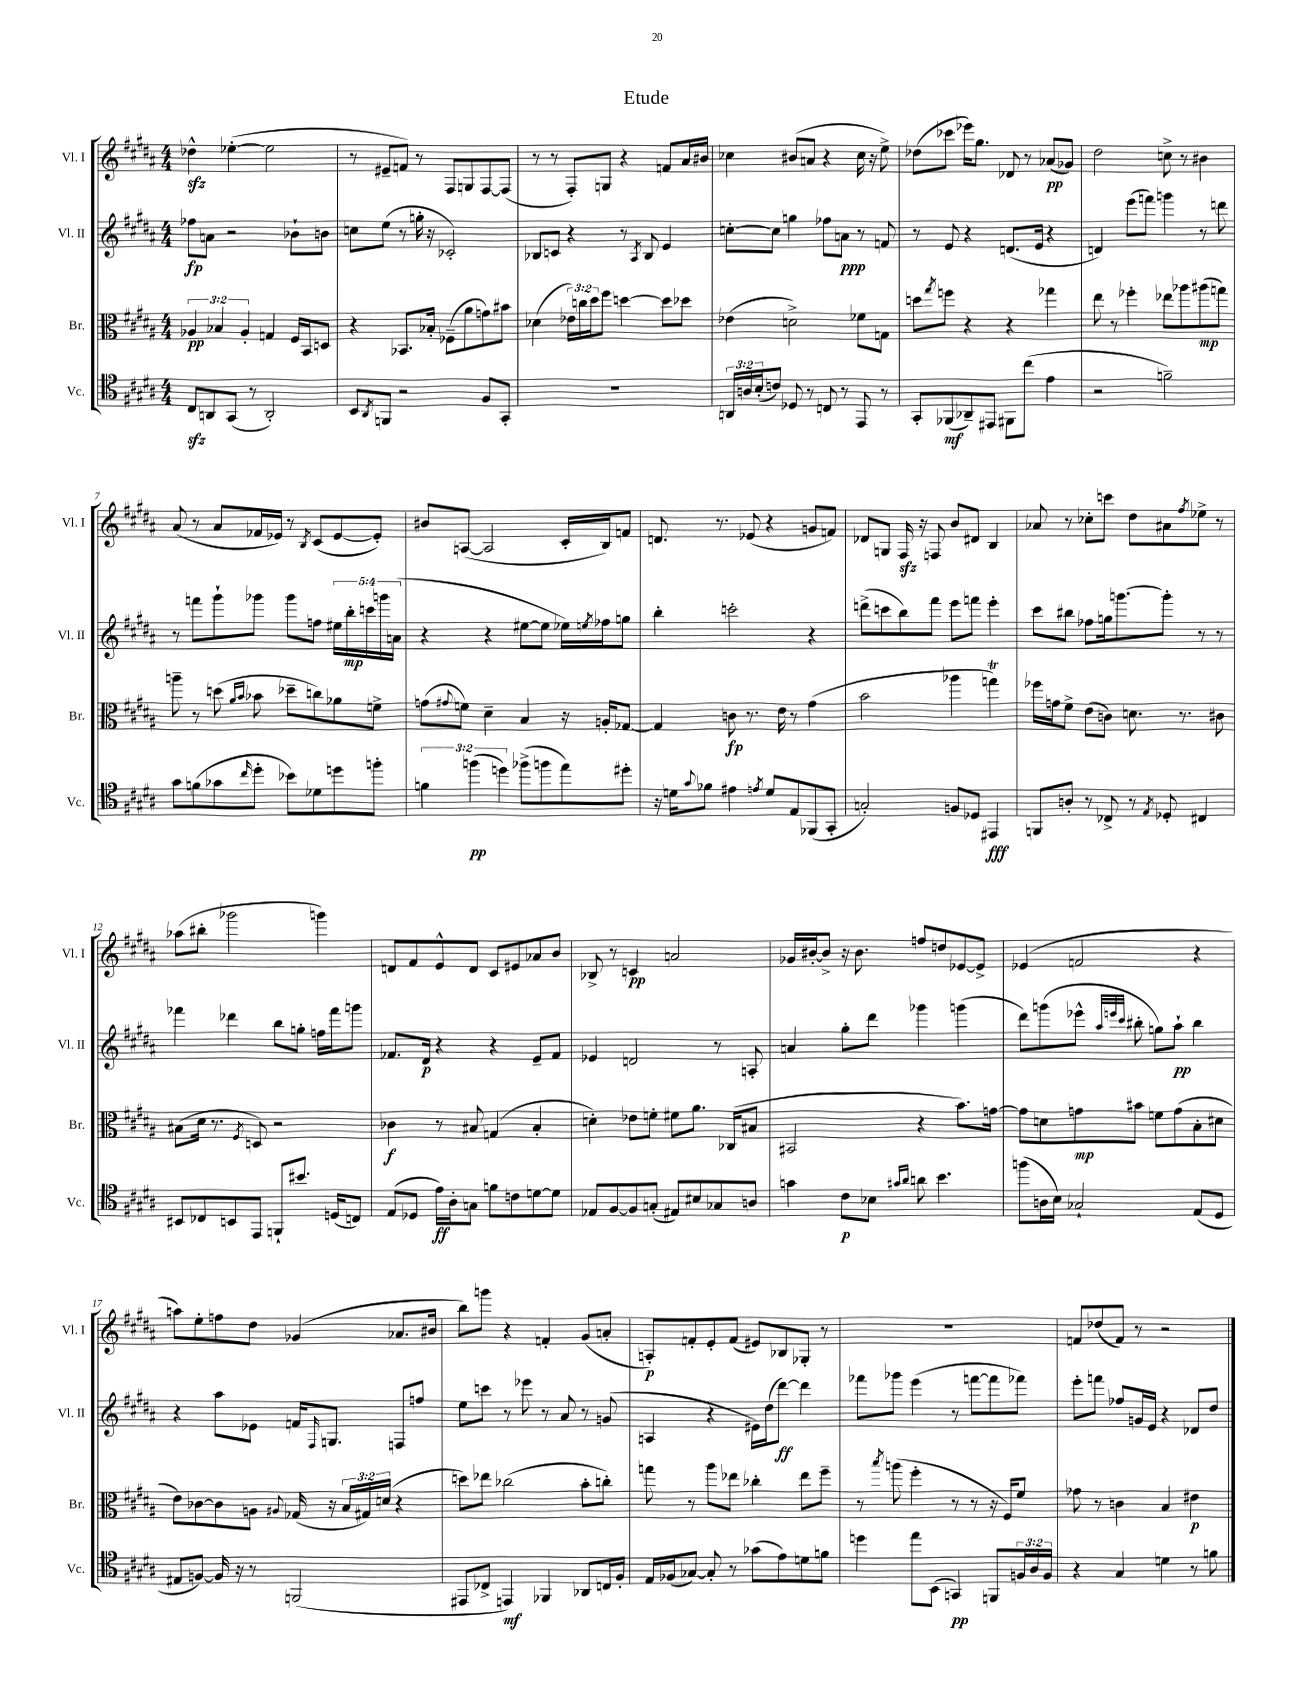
\header { title = "Etude" }
<<
\new StaffGroup <<
\new Staff = "s0" \with { instrumentName = "Vl. I" shortInstrumentName = "Vl. I" } {
    \clef treble \key b \major \numericTimeSignature \time 4/4
    des''4-^\sfz ees''4~-.( ees''2 |
    r8 eis'8-- f'8) r8 fis8 g8 fis8~ fis8( |
    r8 r8 fis8-.) g8 r4 f'8 ais'16 bis'16 |
    ces''4 bis'8( a'8 r4 ces''16 r16 e''8->) |
    des''8( ces'''8 ees'''16) gis''8. des'8 r8 aes'8\pp( ges'8) |
    dis''2 c''8-> r8 bis'4 |
    ais'8( r8 ais'8 fes'16 ees'16) r8 \acciaccatura { b8 } cis'8( ees'8~ ees'8-.) |
    bis'8 a8~( a2 cis'16-. b16) f'8 |
    d'8. r8. ees'8( r4 g'8 f'8) |
    des'8 g8 fis16\sfz r16 f8 b'8 dis'8 b4 |
    aes'8 r8 ces''8-. c'''8 dis''8 ais'8 \acciaccatura { fis''8 } ees''8-> r8 |
    aes''8( bis''8-. ges'''2 g'''4) |
    d'8 fis'8 e'8-^ d'8 cis'8 eis'8 aes'8 b'8 |
    bes8-> r8 c'4\pp a'2 |
    ges'16 bis'16~-. bis'8-> r16 bis'8. f''8 d''8 ees'8~ ees'8-> |
    ees'4( f'2 r4 |
    a''8) e''8-. f''8 dis''8 ges'4( aes'8. bis'16 |
    b''8) g'''8 r4 f'4-. gis'8( a'8-. |
    a8-.\p) f'8-. e'8-. f'8( eis'8) bes8 ges8-. r8 |
    R1 |
    f'8 des''8( f'8) r8 r2 \bar "|." |
}
\new Staff = "s1" \with { instrumentName = "Vl. II" shortInstrumentName = "Vl. II" } {
    \clef treble \key b \major \numericTimeSignature \time 4/4 \override Staff.TupletNumber.text = #tuplet-number::calc-fraction-text
    fes''8\fp a'8 r2 bes'8-! b'8 |
    c''8 e''8( r8 g''16-. r16 ces'2-.) |
    bes8 c'8 r4 r8 \acciaccatura { ais8 } bes8 e'4 |
    c''8~-. c''8 g''4 fes''8 a'8\ppp r8 f'8 |
    r8 e'8 r4 d'8.( e'16 r4 |
    d'4) e'''8( f'''8) g'''4 r8 d'''8 |
    r8 f'''8 gis'''8-! ges'''8 ges'''8 f''8 \tuplet 5/4 { eis''16 b''16-.\mp c'''16 g'''16 a'16( } |
    r4 r4 eis''8~ eis''8 ees''16) \acciaccatura { e''8 } fes''16 g''8 |
    b''4-. c'''2-. r4 |
    d'''8->( c'''8 b''8) fis'''8 e'''8 f'''8 e'''4-. |
    cis'''8 bis''8 fes''8 g''16 g'''8.~ g'''8-. r8 r8 |
    fes'''4 des'''4 b''8 g''8-. f''16 fes'''16 g'''8 |
    fes'8. dis'16\p r4 r4 e'8-- fes'8 |
    ees'4 d'2 r8 a8-. |
    a'4 gis''8-. dis'''8 ges'''4 g'''4( |
    dis'''8) g'''8( ees'''8-^ \grace { ais''32 e'''32 cis'''32 } bis''8-. g''8) ais''8-!\pp bis''4 |
    r4 ais''8 ees'8 f'16 \grace { fis16 } g8. f8 f''8 |
    e''8 c'''8 r8 ees'''8 r8 ais'8 r8 g'8( |
    a4 r4 eis'16) dis''16( dis'''8~\ff) dis'''4 |
    fes'''8 ges'''8 e'''4( r8 f'''8~ f'''8 fes'''8) |
    e'''8-. f'''8 fes''8 g'16 e'16 r4 des'8 dis''8 \bar "|." |
}
\new Staff = "s2" \with { instrumentName = "Br." shortInstrumentName = "Br." } {
    \clef alto \key b \major \numericTimeSignature \time 4/4 \override Staff.TupletNumber.text = #tuplet-number::calc-fraction-text
    \tuplet 3/2 { aes4\pp bes4 aes4-. } g4 fis16 b,16 d8 |
    r4 bes,8. bes16-. fes8--( ais'8 g'8) bis'8 |
    des'4( \tuplet 3/2 { ees'16) c''16 dis''16 } fis''8 d''4~ d''8 des''8 |
    ees'4( d'2->) fes'8 g8 |
    d''8 \acciaccatura { gis''8 } f''8 r4 r4 ges''4 |
    e''8 r8 fes''4-. ees''8 aes''8 ais''8\mp( g''8) |
    a''8-- r8 d''8( \grace { ais'16 b'16 } bes'8 des''8-- c''8) aes'8 f'8-> |
    g'8( \appoggiatura { gis'8 } f'8) dis'4-- b4 r16 a16-. ges8~ |
    ges4 c'8\fp r8. e'16 r8 gis'4( |
    b'2 aes''4 g''4\trill) |
    fes''16 g'16 fis'8-> e'8( c'8) d'8. r8. cis'8 |
    bis8( dis'16 r8. \acciaccatura { fis8 } d8) r2 |
    ces'4\f r8 bis8 g4( bis4-. |
    d'4-.) ees'8 f'8-. fis'8 ais'8. ces16( bis8 |
    bis,2 r4 b'8.) g'16~ |
    g'8 d'8 g'8\mp bis'8 f'8 g'8( b8-. dis'8 |
    e'8) ces'8~ ces'8 a8 \appoggiatura { ais8 } ges16( r16 \tuplet 3/2 { b16 gis16) d'16( } r4 |
    d''8) ees''8 ces''2( b'8-. c''8-.) |
    g''8 r8 ais''8 ees''8 ces''4-. ees''8 fis''8-- |
    r8 \acciaccatura { b''8 } a''8( fis''4-. r8 r8 r16 fis16) fis'8 |
    ges'8 r8 c'4 b4 eis'4\p \bar "|." |
}
\new Staff = "s3" \with { instrumentName = "Vc." shortInstrumentName = "Vc." } {
    \clef tenor \key b \major \numericTimeSignature \time 4/4 \override Staff.TupletNumber.text = #tuplet-number::calc-fraction-text
    cis8\sfz a,8 gis,8( r8 a,2-.) |
    b,8 \acciaccatura { ais,8 } f,8 r2 fis8 gis,8-. |
    R1 |
    \tuplet 3/2 { a,16 a16 b16-.( } c'8) des8 r8 c8 r8 e,8 r8 |
    gis,8-. fes,8\mf( aes,8--) eis,8 fis,8 cis''8( e'4 |
    r2 f'2--) |
    gis'8 f'8( ges'8 \grace { cis''16 } dis''8-. bes'8) des'8 d''8 f''8-. |
    \tuplet 3/2 { f'4 f''4\pp( d''4) } fes''8->( f''8 e''8) dis''8-. |
    r16 d'16 \appoggiatura { gis'8 } fes'8 eis'4 \acciaccatura { e'8 } d'8 e8 fes,8( gis,8-. |
    g2-.) f8 des8 eis,4\fff |
    f,8 a8-. r8 ces8-> r8 \acciaccatura { e8 } des8-. cis4 |
    bis,8 ces8 b,8 e,8 f,8-! bis'8. d16( c8) |
    e8( des8 e'16\ff) ais16-. g8 f'8 c'8 d'8~ d'8 |
    ees8 fis8~ fis8 g8-.( eis8) bis8 ges8 a8 |
    g'4 cis'8\p bes8 \grace { gis'16 ais'16 } a'8 b'4. |
    f''8( a16 b16) ges2-! e8( dis8 |
    eis8 f8~) f16 r16 r8 f,2( |
    eis,8 ces8-> e,4\mf) fes,4 aes,8 c16 fis16-. |
    e16 fes16( ges8~) ges8-. r8 ges'8( e'8) d'8 f'8 |
    d''4 e''8 b,8( g,4\pp) f,8 \tuplet 3/2 { f16 ais16 f16 } |
    r4 gis4 d'4 r8 f'8 \bar "|." |
}
>>
>>
